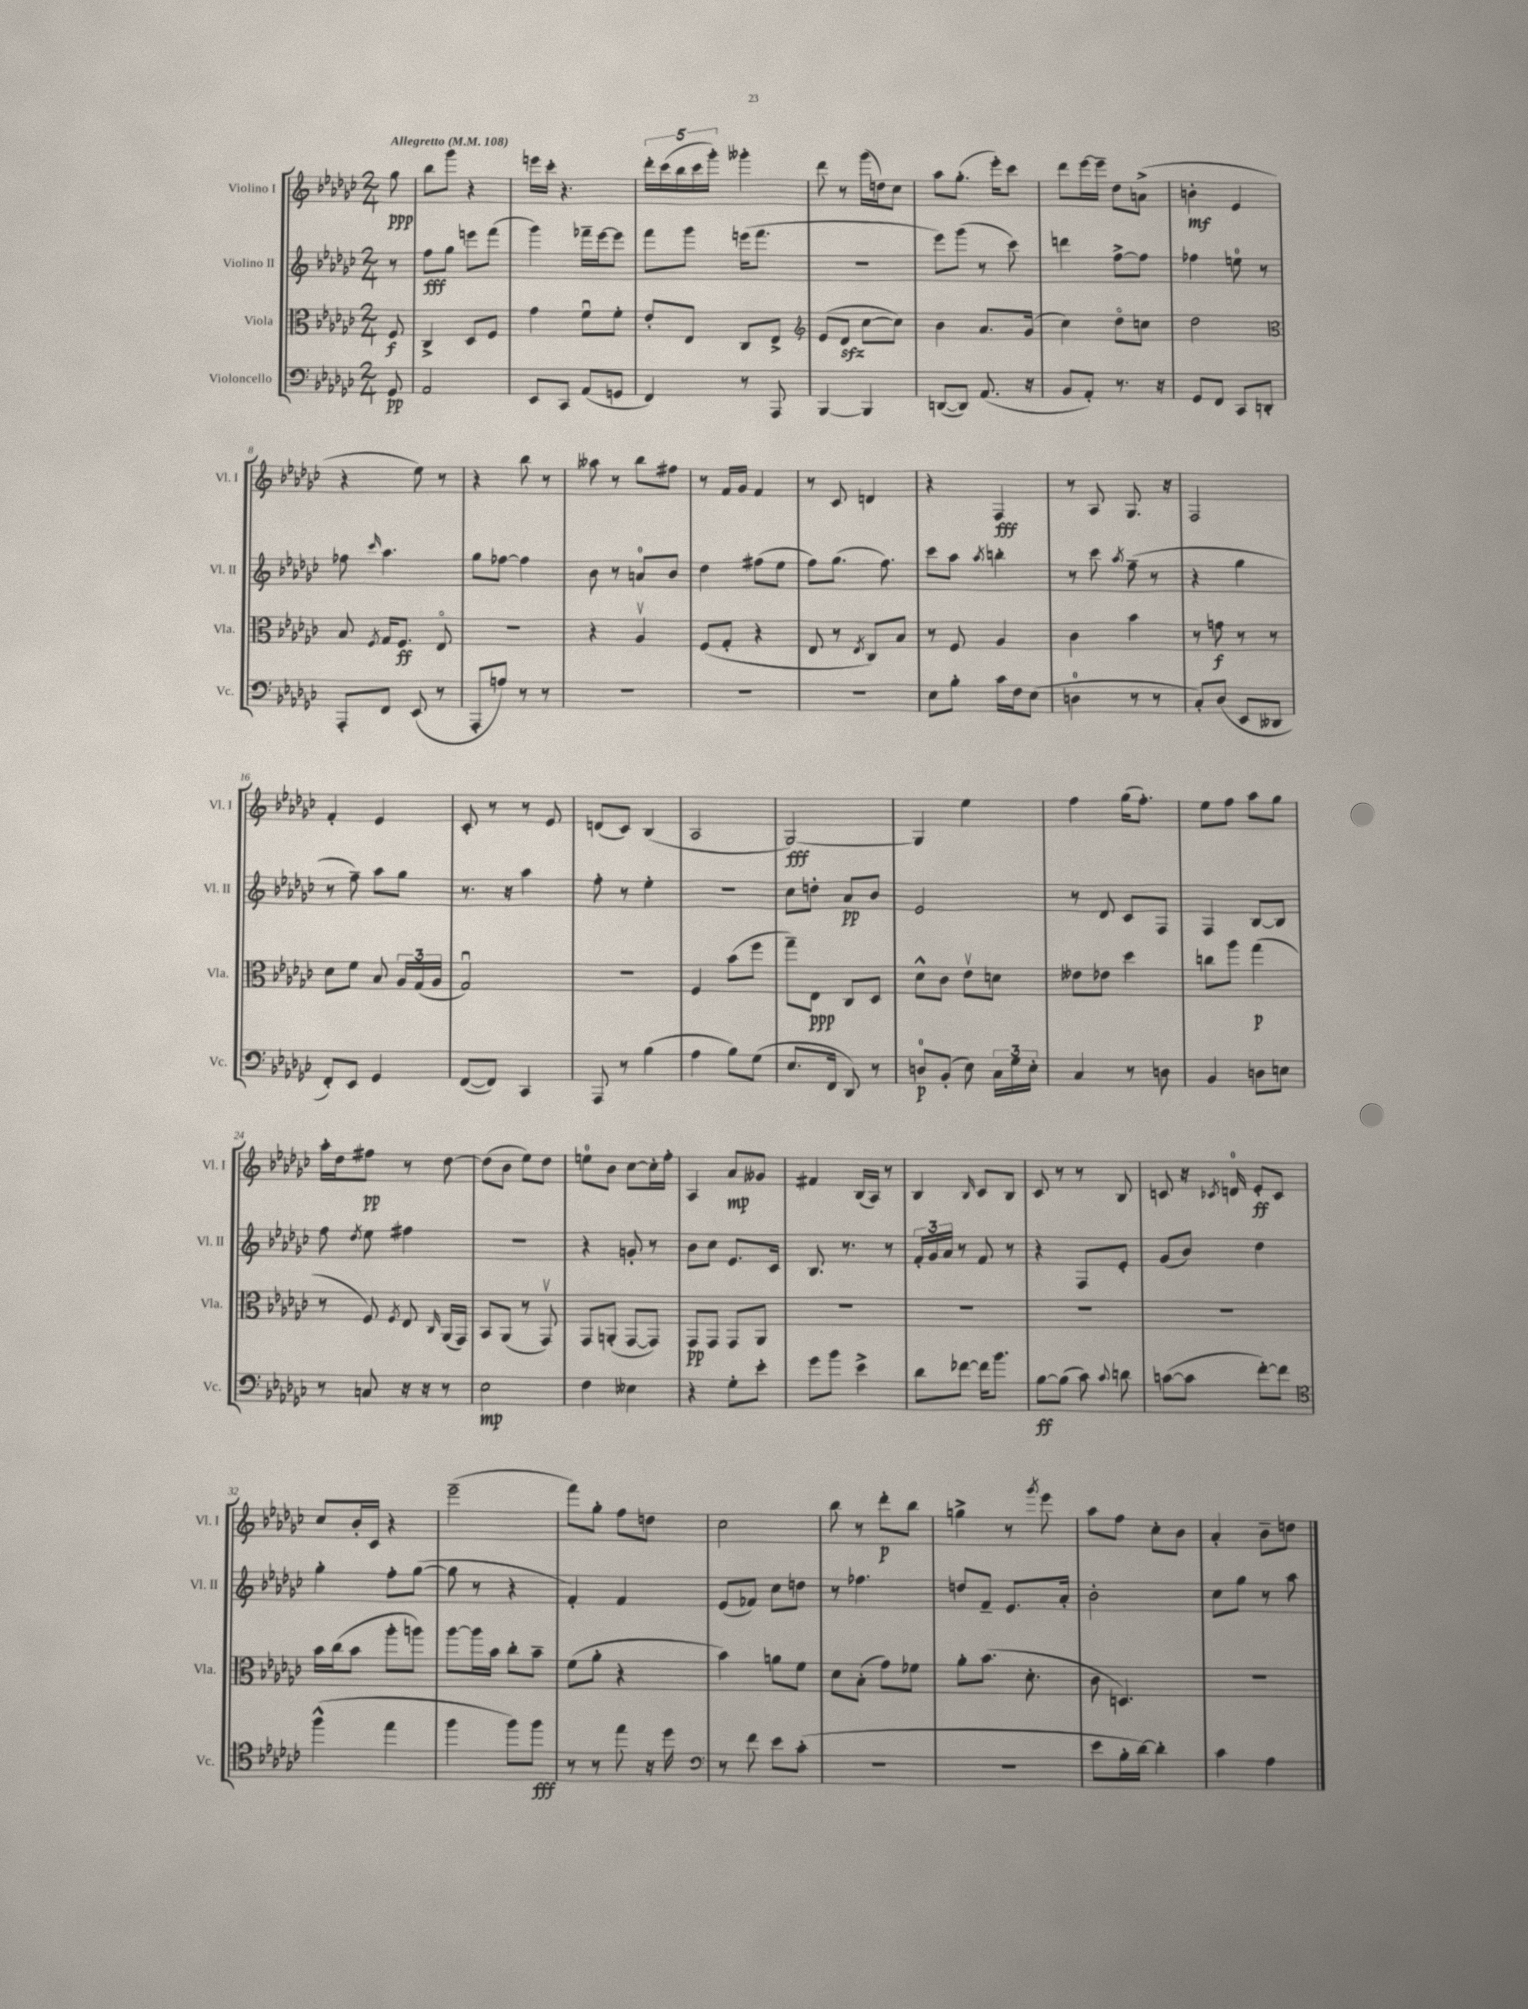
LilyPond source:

<<
\new StaffGroup <<
\new Staff = "s0" \with { instrumentName = "Violino I" shortInstrumentName = "Vl. I" } {
    \clef treble \key ges \major \numericTimeSignature \time 2/4 \partial 8 \tempo "Allegretto" 4 = 108
    \autoBeamOff ges''8\ppp |
    bes''8[ ges'''8] r4 |
    e'''16[ ces'''16]-. r4. |
    \tuplet 5/4 { des'''16[-. ces'''16( bes''16 ces'''16 ges'''16]-.) } geses'''4-. |
    des'''8 r8 ges'''16[( d''16) ces''8] |
    aes''8[ ges''8.]-.( ees'''16[-.) ces'''8] |
    des'''8[ ees'''16~ ees'''16]-- des''8[ a'8]->( |
    b'4-.\mf ees'4 |
    r4 ees''8) r8 |
    r4 bes''8 r8 |
    aeses''8 r8 bes''8[ fis''8] |
    r8 f'16[ ges'16] f'4 |
    r8 ces'8 d'4 |
    r4 f4\fff |
    r8 aes8 ges8. r16 |
    f2 |
    f'4-. ees'4 |
    ces'8-. r8 r8 ees'8 |
    d'8[( ces'8]) bes4( |
    aes2 |
    ges2~\fff) |
    ges4 ees''4 |
    f''4 ges''16[( f''8.]-.) |
    ees''8[ f''8] aes''8[ ges''8] |
    aes''16[-. des''16 fis''8]\pp r8 des''8~ |
    des''8[( bes'8] ees''8[) des''8] |
    e''8[-0 bes'8] ces''8[~ ces''16-. f''16]-. |
    aes4 aes'8[\mp geses'8] |
    fis'4 bes16[( aes16]) r8 |
    bes4 \grace { bes16 } ces'8[ bes8] |
    ces'8 r8 r8 bes8 |
    c'8 r16 \acciaccatura { ces'8 } d'16-0 ees'8[-.\ff ces'8] |
    ces''8[ bes'16-. ces'16] r4 |
    ees'''2--( |
    f'''8[) ges''8]-. f''8[ d''8] |
    ces''2 |
    bes''8 r8 des'''8[-.\p bes''8] |
    g''4-> r8 \acciaccatura { ges'''8 } ees'''8 |
    aes''8[ f''8] ces''8[-. bes'8] |
    aes'4-. bes'8[-- d''8] \bar "|." |
}
\new Staff = "s1" \with { instrumentName = "Violino II" shortInstrumentName = "Vl. II" } {
    \clef treble \key ges \major \numericTimeSignature \time 2/4 \partial 8
    \autoBeamOff r8 |
    f''8[\fff ges''8] e'''8[ f'''8]( |
    ges'''4) fes'''16[-- ees'''16~ ees'''8] |
    f'''8[ ges'''8] e'''16[( f'''8.] |
    r2 |
    ees'''8[) ges'''8]( r8 ces'''8) |
    d'''4 f''8[~-> f''8] |
    fes''4 e''8-0 r8 |
    fes''8 \grace { ces'''16 } aes''4. |
    ges''8[ fes''8]~ fes''4 |
    bes'8 r8 a'8[-0 bes'8] |
    des''4 fis''8[( ees''8] |
    f''8[) ges''8.]( f''8.) |
    ces'''8[ aes''8] \acciaccatura { aes''8 } b''4-. |
    r8 ces'''8 \acciaccatura { aes''8 } f''8--( r8 |
    r4 ges''4 |
    r8 f''8--) aes''8[ ges''8] |
    r8. r16 aes''4 |
    f''8-. r8 ees''4-. |
    r2 |
    ces''8[ d''8]-. aes'8[\pp bes'8] |
    ees'2 |
    r8 des'8 ces'8[ f8] |
    f4 bes8[~ bes8] |
    f''8 \acciaccatura { des''8 } ees''8 fis''4 |
    r2 |
    r4 g'8-. r8 |
    bes'8[ ces''8] ees'8.[ ces'16] |
    bes8. r8. r8 |
    \tuplet 3/2 { f'16[-. ges'16 aes'16] } r8 f'8 r8 |
    r4 f8[ ees'8]-. |
    ges'8[( bes'8]) des''4 |
    ges''4-. f''8[-. ges''8]~( |
    ges''8 r8 r4 |
    f'4-.) f'4 |
    ees'8[( fes'8]) ces''8[ d''8] |
    r8 fes''4. |
    d''8[ f'8]-- ees'8.[ aes'16]-. |
    bes'2-. |
    ces''8[ ges''8] r8 aes''8 \bar "|." |
}
\new Staff = "s2" \with { instrumentName = "Viola" shortInstrumentName = "Vla." } {
    \clef alto \key ges \major \numericTimeSignature \time 2/4 \partial 8
    \autoBeamOff f8\f |
    ces4-> des8[ f8] |
    ges'4 f'8[\downbow f'8]-. |
    ees'8[-. ees8] ces8[ ees8]-> |
    \clef treble ees'8[( des'8]\sfz ces''8[~ ces''8]) |
    bes'4 aes'8.[ ges'16]( |
    ces''4) des''8[\flageolet c''8] |
    des''2 |
    \clef alto bes8 \acciaccatura { f8 } ges16[ f8.]\ff ees8\flageolet |
    r2 |
    r4 aes4\upbow |
    f8[( ges8]-. r4 |
    ees8 r8 \acciaccatura { ees8 } ces8[) bes8] |
    r8 f8 aes4 |
    ces'4 bes'4 |
    r8 g'8\f r8 r8 |
    des'8[ f'8] bes8 \tuplet 3/2 { aes16[ ges16( aes16] } |
    ges2\downbow) |
    r2 |
    f4 bes'8[( f''8] |
    ges''8[--) ees8]\ppp ces8[ des8] |
    des'8[-^ ces'8] ees'8[\upbow d'8] |
    eeses'8[ ees'8] des''4 |
    c''8[ aes''8] ges''4\p( |
    r8 f8) \acciaccatura { f8 } ees8 \grace { ces16 } aes,16[( ges,16]) |
    bes,8[ aes,8]( r8 ges,8\upbow) |
    ges,8[ a,8]-.( ges,8[~ ges,8]) |
    ges,8[\pp ges,8] ges,8[ aes,8] |
    R2 |
    R2 |
    R2 |
    R2 |
    bes'16[ ces''16( bes'8] aes''8[-. a''8]) |
    aes''8[~ aes''16 bes'16] ces''8[-. bes'8]-- |
    f'8[( aes'8]-. r4 |
    bes'4) a'8[ f'8] |
    des'8[ bes8]-.( ges'8[) fes'8] |
    aes'8[-. bes'8.]( des'8.-. |
    ces'8 d4.) |
    r2 \bar "|." |
}
\new Staff = "s3" \with { instrumentName = "Violoncello" shortInstrumentName = "Vc." } {
    \clef bass \key ges \major \numericTimeSignature \time 2/4 \partial 8
    \autoBeamOff ges,8\pp |
    aes,2 |
    ees,8[ ces,8] aes,8[( g,8] |
    f,4) r8 aes,,8 |
    bes,,4~ bes,,4 |
    d,8[~( d,8]) aes,8.( r16 |
    bes,8[ aes,8]-.) r8. r16 |
    ges,8[ f,8] ces,8[ d,8]-. |
    aes,,8[-. f,8] ees,8( r8 |
    aes,,8[-. a8]) r8 r8 |
    R2 |
    R2 |
    R2 |
    ees8[ bes8]-. ces'16[ f16 ees8]( |
    d4-0 r8 r8 |
    ces8[-.) des8]( ees,8[ deses,8] |
    f,8[-.) ees,8] ges,4 |
    f,8[~( f,8]) ces,4 |
    aes,,8 r8 bes4( |
    aes4 bes8[) ges8]( |
    ees8.[ f,16] des,8) r8 |
    d8[-0\p bes,8]-.( ees8) \tuplet 3/2 { ces16[ ges16 ees16]-. } |
    ces4 r8 d8 |
    bes,4 d8[ e8] |
    r8 c8 r16 r16 r8 |
    ees2\mp |
    f4 eeses4 |
    r4 ges8[-. ees'8]-. |
    ges'8[ bes'8] ees'4-> |
    des'8[ fes'8]~ fes'16[ bes'8.] |
    bes8[~\ff bes8]( ces'8) \appoggiatura { ces'8 } d'8 |
    c'8[~( c'8] f'8[~-.) f'8] |
    \clef tenor f''4-^( ees''4 |
    f''4 f''8[) f''8]\fff |
    r8 r8 ees''8 r16 des''16 |
    \clef bass r8 f'8 ees'8[ ces'8]-.( |
    R2 |
    R2 |
    ees'8[ bes16-. des'16]~) des'4-. |
    ces'4 aes4 \bar "|." |
}
>>
>>
